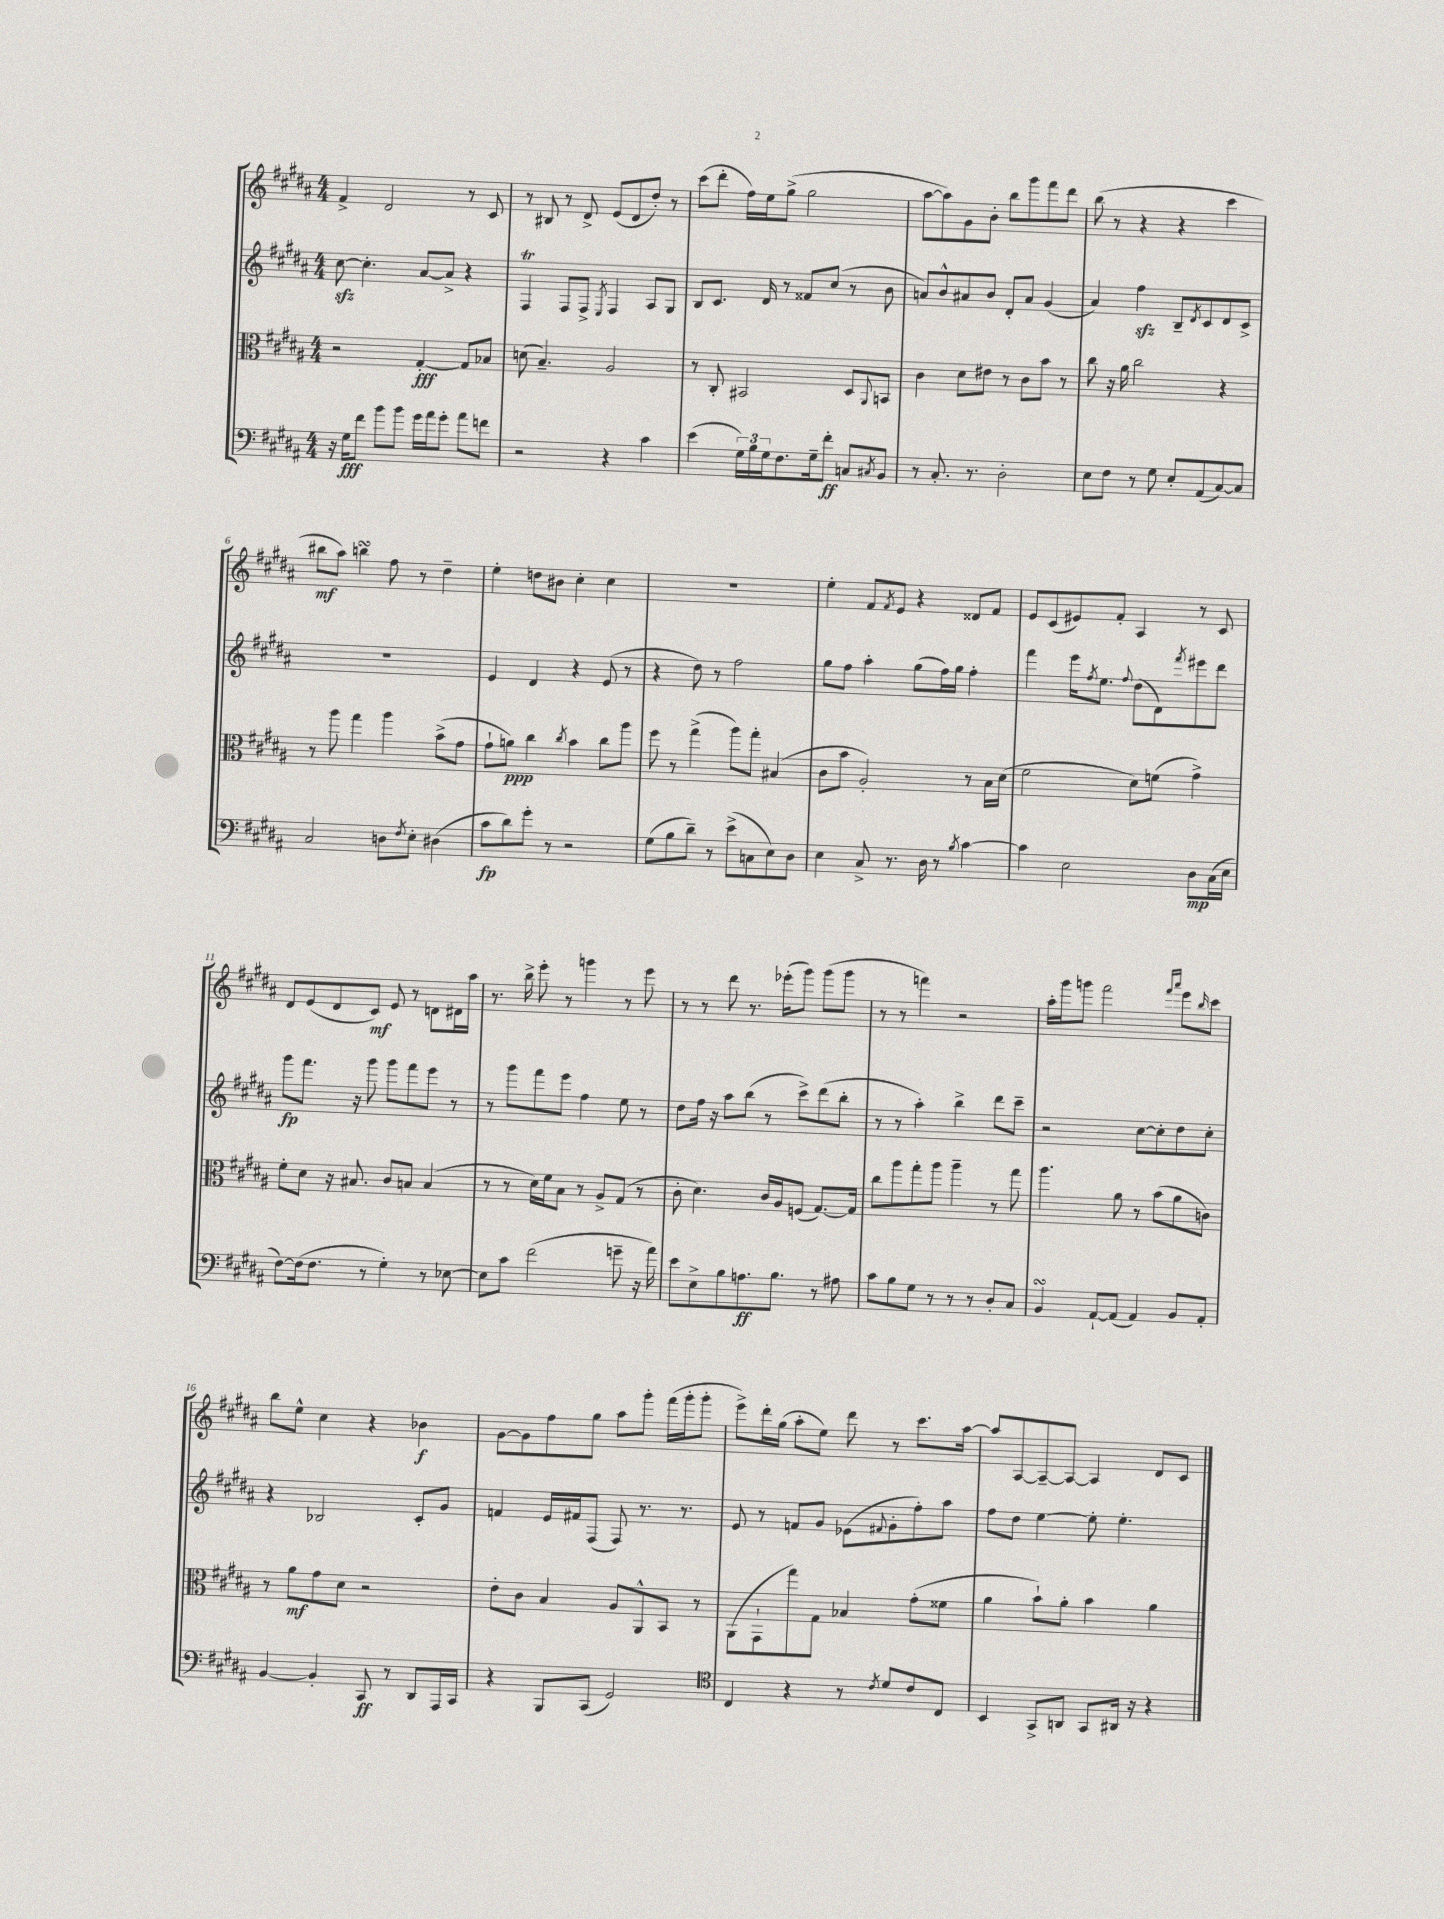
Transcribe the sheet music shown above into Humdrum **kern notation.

**kern	**kern	**kern	**kern
*staff4	*staff3	*staff2	*staff1
*clefF4	*clefC3	*clefG2	*clefG2
*k[f#c#g#d#a#]	*k[f#c#g#d#a#]	*k[f#c#g#d#a#]	*k[f#c#g#d#a#]
*M4/4	*M4/4	*M4/4	*M4/4
16r	2r	[8cc#\	4f#^/
16G#\LK	.	.	.
8f#\J	.	4.cc#'\]	.
8b\L	.	.	2d#/
8b\J	.	.	.
16g#\LL	[4G#'/	[8a#/L	.
16a#\J	.	.	.
8g#'\J	.	8a#^/]J	.
8a#\L	8G#/]L	4r	8r
8f\J	8B-/J	.	8c#/
=	=	=	=
2r	(8d\	4F#/	8r
.	4.B~/)	.	8B#/
.	.	8F#/L	8r
.	.	8F#^/J	8d#^/
.	.	8qE/	.
4r	2A#/	4F#/	(8e/L
.	.	.	8d#/
4c#\	.	8A#/L	8dd#'/J)
.	.	8G#/J	8r
=	=	=	=
(4e\	8r	8B/L	(8ccc#\L
.	8C#'/	8.c#/J	8ddd#'\J
24G#\LL)	2BB#/	.	16ff#\LL)
24B\	.	.	.
.	.	16d#/	16ee\J
24G#\J	.	.	.
8.F#\	.	8r	(8gg#^\J
.	.	8f##/L	2gg#\
16G#~\k	.	.	.
8f#'\J	.	(8cc#/J	.
8C/L	8D#/L	8r	.
8qC#/	8qqAA#/	.	.
8BB/J	8BB/J	8b\	.
=	=	=	=
8r	4c#\	8a/L)	[8aa#\L
8.C#'/	.	8b^^/	8aa#\])
.	8d#\L	8a#/	8g#\
8.r	.	.	.
.	8e#\J	8b/J	8b'\J
2D#'\	8r	8d#'/L	8bb\L
.	8c#\L	8a#/J	8ggg#\
.	8b\J	(4g#/	8fff#\
.	8r	.	8ddd#\J
=	=	=	=
8E\L	8cc#\	4a#/)	(8bb\
8F#\J	16r	.	8r
.	16a#\	.	.
8r	2cc#\	4ff#\	4r
8G#\	.	.	.
8E'/L	.	8B~/L	4r
.	.	8qd#/	.
(8AA#/	.	8c#/	.
[8C#/)	4r	8d#/	4ccc#\
8C#/]J	.	8c#^/J	.
=	=	=	=
2C#/	8r	1r	8bb#\L
.	8aa#\	.	8aa#\J)
.	4gg#\	.	4bb\
8D\L	4aa#\	.	8ff#\
8qF#/	.	.	.
8E'\J	.	.	8r
(4D#\	(8b^\L	.	4dd#~\
.	8g#\J	.	.
=	=	=	=
8c#\L	8g#`\L	4e/	4ee'\
8d#\)	8a\J)	.	.
8g#'\J	4cc#\	4d#/	8dd\L
8r	.	.	8b#\J
.	8qcc#/	.	.
2r	4b\	4r	4cc#'\
.	8cc#\L	(8e/	4cc#\
.	8aa#\J	8r	.
=	=	=	=
(8G#\L	8ff#\	4r	1r
8B\	8r	.	.
8d#~\J)	(4gg#^\	8dd#\)	.
8r	.	8r	.
(8e^\L	8aa#\L)	2ff#\	.
8C\	8gg#'\J	.	.
8E\)	(4B#/	.	.
8D#\J	.	.	.
=	=	=	=
4E\	8c#\L	8gg#\L	4ee'\
.	8b\J	8ff#\J	.
8C#^/	2A#'/)	4aa#'\	8f#/L
.	.	.	8qf#/
8.r	.	.	8e/J
.	.	(8gg#\L	4r
16D#\	.	.	.
8r	.	16ff#\L)	.
.	.	16gg#\JJ	.
8qB/	.	.	.
[4c#\	8r	4ff#'\	8d##/L
.	16B\LL	.	8f#/J
.	(16d#\JJ	.	.
=	=	=	=
4c#\]	2f#\	4fff#\	8e/L
.	.	.	(8c#/
2E\	.	16eee\LK	8e#/)
.	.	8qff#/	.
.	.	8.ee\J	.
.	.	.	8f#'/J
.	.	8qqff#/	.
.	8d#\L)	(8dd#\L	4A#/
.	(8f\J	8d#\)	.
.	.	8qfff#/	.
8D#\L	4g#^\)	8eee#\	8r
(16C#\L	.	8ddd#\J	8c#/
16E\JJ	.	.	.
=	=	=	=
[8F#\L)	8f#'\L	8ggg#\L	8d#/L
(16F#\]k	8d#\J	8.fff#\J	(8e/
8.F#\J	.	.	.
.	16r	.	8d#/
.	8.B#/	16r	.
8r	.	8ggg#\	8c#/J)
4G#'\)	8c#/L	8ggg#\L	8e/
.	8B/J	8fff#\	8r
8r	(4B/	8eee\J	8d\L
[8E-\	.	8r	16d#\L
.	.	.	16aa#\JJ
=	=	=	=
8E-\]L	8r	8r	8.r
8c#\J	8r	8ggg#\L	.
.	.	.	16bb^\
(2f#\	16d#\LL)	8fff#\	8eee'\
.	16f#\J	.	.
.	8B\J	8eee\J	8r
.	8r	4ff#\	4ggg\
.	8A#^/L	.	.
8g~\	(8G#/J	8ee\	8r
16r	8r	8r	8eee\
16a#\)	.	.	.
=	=	=	=
8e\L	8c#'\	8dd#\L	8r
8E^\	4.d#\)	16ff#\Jk	8r
.	.	16r	.
8B\	.	8aa#\L	8ddd#\
8.A\	.	(8bb\J	8.r
.	16c#/LL	8r	.
8.B\J	16A#/J	.	(16eee-'\LK
.	(8F/J	8ccc#^\L)	8ggg#\J)
8r	[8.G#/L)	(8ddd#\	(8ggg#\L
8A#\	.	8bb'\J	8ggg#\J
.	16G#/]Jk	.	.
=	=	=	=
8c#\L	8cc#\L	8r	8r
8B\	8aa#\	8r	8r
8G#\J	8gg#'\	4aa#'\)	4fff\)
8r	8aa#\J	.	.
8r	4aa#~\	4bb^\	2r
8r	.	.	.
8D#'/L	8r	8ddd#\L	.
8C#/J	8gg#\	8ccc#~\J	.
=	=	=	=
4BB/	4.aa#\	2r	16aa#'\LL
.	.	.	16ggg#\J
.	.	.	8ggg\J
[8AA#`/L	.	.	2fff#\
(8AA#/]J	8a#\	.	.
4AA#/)	8r	[8cc#\L	.
.	(8b\L	8cc#'\]	.
.	.	.	16qqfff#/LL
.	.	.	16qqaaa#/JJ
8BB/L	8a#\	8dd#\	8eee\L
.	.	.	16qqbb/
8AA#'/J	8c\J)	8cc#'\J	8ccc#\J
=	=	=	=
[4BB/	8r	4r	8bb\L
.	8a#\L	.	8ee^^\J
4BB'/]	8g#\	2B-/	4cc#\
.	8d#\J	.	.
8CC#/	2r	.	4r
8r	.	.	.
8DD#/L	.	8c#'/L	4b-\
16AAA#/L	.	8g#/J	.
16CC#/JJ	.	.	.
=	=	=	=
4r	8e'\L	4f/	[8g#\L
.	8c#\J	.	8g#\]
8BBB/L	4B/	16e/LL	8ff#\
.	.	16f#/J	.
(8CC#/J	.	(8F#/J	8gg#\J
2GG#/)	8A#/L	8F#/)	8aa#\L
.	8AA#^^/	8.r	8ggg#'\J
.	8BB/J	.	(16fff#\LL
.	.	8.r	16ggg#'\J
.	8r	.	8ggg#'\J
=	=	=	=
*clefC4	*	*	*
4C#/	(8AA#\L	8e/	8eee^\L)
.	8GG#`\	8r	16ddd#'\L
.	.	.	(16gg#\JJ
4r	8gg#\)	8f/L	8aa#'\L
.	8G#\J	8g#/J	8ee\J)
8r	4B-/	(8e-\L	8ddd#\
8qc#/	.	8qqf#/	.
8d#/L	.	8g#'\	8r
8c#/	(8g#'\L	8ff#'\)	8.ccc#\L
8C#/J	8f##\J	8aa#\J	.
.	.	.	[16aa#\Jk
=	=	=	=
4BB/	4a#\	8ff#\L	8aa#/]L
.	.	8dd#\J	[8A#/
8GG#^/L	8b`\L)	[4ee\	8A#~/_
8AA/J	8a#'\J	.	8A#/_J
8GG#/L	4b\	8ee'\]	4A#/]
16AA#/Jk	.	4.ee'\	.
16r	.	.	.
4r	4a#\	.	8d#/L
.	.	.	8c#/J
==	==	==	==
*-	*-	*-	*-
